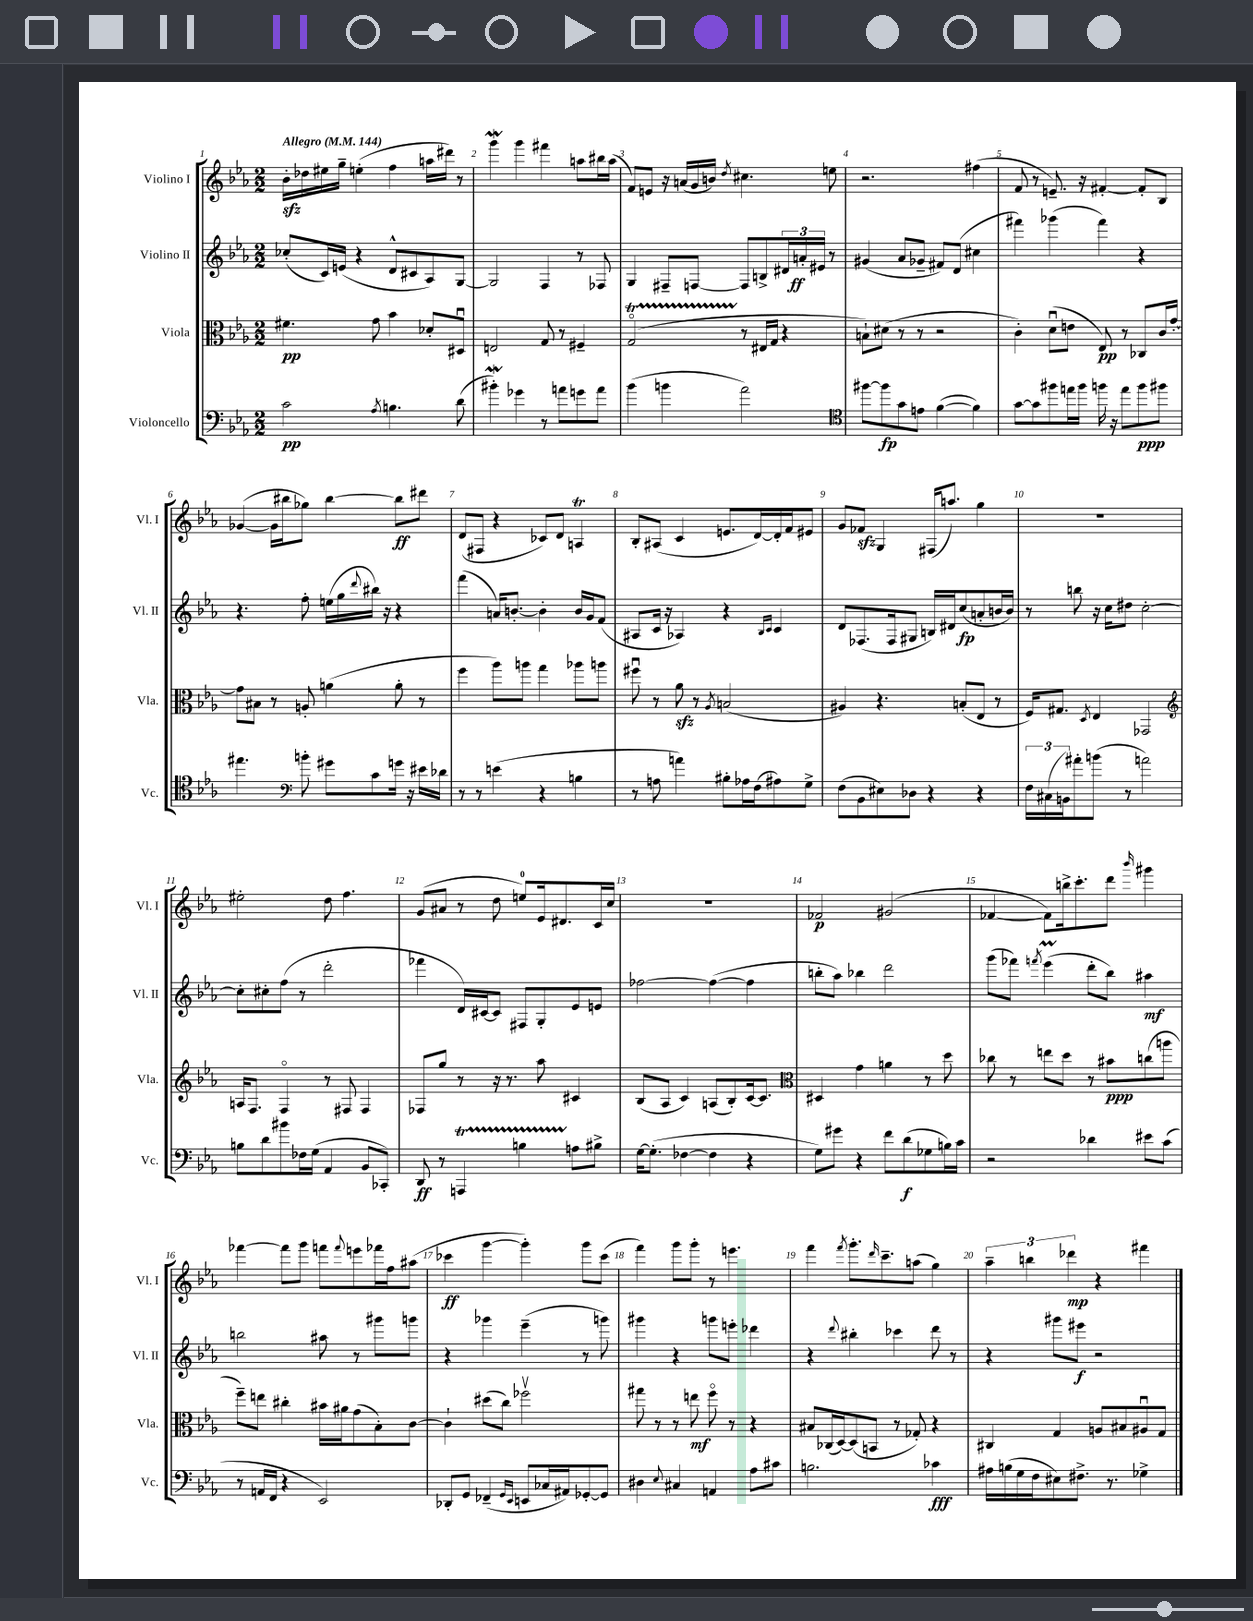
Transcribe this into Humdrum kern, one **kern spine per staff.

**kern	**kern	**kern	**kern
*staff4	*staff3	*staff2	*staff1
*clefF4	*clefC3	*clefG2	*clefG2
*k[b-e-a-]	*k[b-e-a-]	*k[b-e-a-]	*k[b-e-a-]
*M2/2	*M2/2	*M2/2	*M2/2
*MM144	*MM144	*MM144	*MM144
2c	4.f#	(8cc-'	16b-'
.	.	.	16dd-
.	.	16c)	16ee#
.	.	(16e	16gg~
.	.	4r	(4ee'
.	8g	.	.
8qA-	.	.	.
4.B	4b-	8d^^	4ff
.	.	8c#	.
.	8d-'	8A-)	16aa
.	.	.	16ddd#)
(8d	8D#u	[8G	8r
=	=	=	=
4b#')	2E	2G]	4ggg
4g-	.	.	4ggg
8r	8G	4F	4fff#
8a	8r	.	.
8g	4F#~	8r	8aa
8a	.	8F-	16bb#
.	.	.	(16aa
=	=	=	=
(4b-	(2Go	4G	8f)
.	.	.	8e
4b	.	8F#~	16r
.	.	.	(16a
.	.	[8F	16g
.	.	.	16b)
.	.	.	8qdd
2a-)	8r	8F]	4.cc#
.	16E#	8B^	.
.	16G	.	.
.	4r	24d#	.
.	.	24a'	.
.	.	24e#	.
.	.	8r	8ee
=	=	=	=
*clefC4	*	*	*
[8ff#	8B`)	(4g#	2.r
8ff#]	(8d#	.	.
8g	8r	8a-	.
8e	8r	8g-~	.
([4f	2r	8f#)	.
.	.	(8d	.
4f])	.	4cc#	(4ff#
=	=	=	=
[8g	4c')	4fff#)	8f
8g]	.	.	8r
8ff#	(8du	(4ggg-	8.e~)
16ee	8e	.	.
16ff#	.	.	16r
16ff	8E-)	4fff#)	[4f#'
16r	.	.	.
8ee	8r	.	.
8ff	8C-	4r	8f#']
8ff#	16c	.	8B-
.	[16g'	.	.
=	=	=	=
4.ee#	8g]	4.r	([4g-
.	8B#	.	.
.	8r	.	16g-]
.	.	.	16bb#
*clefF4	*	*	*
8b'	8A'	8ff'	8gg-)
8g#	(4a	(16ee	[4bb#
.	.	16gg	.
.	.	8qqddd	.
8c	.	16bb#)	.
.	.	16r	.
16g	8a'	4r	8bb#]
16r	.	.	.
16e#	8r	.	8ddd#
16d-	.	.	.
=	=	=	=
8r	4ff	(4fff	(8d
8r	.	.	8F#
(4e	8aa-)	16a)	4r
.	.	[8.b'	.
.	8aa	.	.
4r	4gg	4b']	8c-)
.	.	.	8d
4B	8aa-	16b	4A
.	.	16g	.
.	8aa	(8f	.
=	=	=	=
8r	8ff#u	8A#	8B-'
8A	8r	16c	(8A#
.	.	16r	.
4a)	8a-	4A-)	4c
.	8r	.	.
.	8qA-	.	.
8B#'	(2B	4r	8.e
16A-	.	.	.
(16F	.	.	[16d)
.	.	16qqB-	.
.	.	16qqc	.
8A#)	.	4c	16d']
.	.	.	16f
8G^	.	.	8e#
=	=	=	=
(8F	4A#)	8d	8g
8BB-	.	(8.F-	8f-
8E#)	4.r	.	4G
.	.	16F-	.
8D-	.	8G#	.
4r	.	16B)	(16F#
.	.	16d#	8.aa)
.	(8B'	(8cc	.
4r	8E-	8a'	4gg
.	8r	16b	.
.	.	16b)	.
=	=	=	=
24F	16F)	8r	1r
(24C#	.	.	.
.	8.G#	.	.
24BB)	.	.	.
8a#'	.	8bb	.
.	8qD	.	.
(8b	4E-	16r	.
.	.	16cc	.
8r	.	8dd#	.
2a)	2GG-	[2cc'	.
=	=	=	=
*	*clefG2	*	*
8B	16A	8cc']	2ee#'
.	8.F	.	.
8d	.	8cc#'	.
8b#	4Fo	(8ff	.
16F-	.	8r	.
(16G	.	.	.
4AA-	8r	2ddd'	8dd
.	8F#	.	4.ff
8BB-	4F#	.	.
8CC-')	.	.	.
=	=	=	=
8DD	8F-	4fff-	(8g
8r	8gg	.	8a#
4AAA	8r	16d)	8r
.	.	[16c#	.
.	16r	8c#]	8dd
.	8.r	.	.
4B	.	8F#	8ee)
.	8aa-	8G'	16e-
.	.	.	8.d#
8A	4c#	8e-	.
8B#^	.	8e	16c
.	.	.	16cc
=	=	=	=
[16G	(8B-	[2ff-	1r
(8.G']	.	.	.
.	8A-	.	.
[4F-	4c)	.	.
4F-]	(8A	(4ff-_	.
.	8B-')	.	.
4r	[16c	4ff-]	.
.	8.c]	.	.
=	=	=	=
*	*clefC3	*	*
8G)	4D#	8bb'	2f-
8g#	.	8aa-)	.
4r	4g	4bb-	.
8f	4a	2ddd	(2g#
(8d	.	.	.
8G-	8r	.	.
16B)	8dd	.	.
16c	.	.	.
=	=	=	=
2r	8cc-	(8ggg	[4f-
.	8r	8fff-)	.
.	.	8qfff	.
.	8ee	(4eee-	8f-])
.	8dd	.	16bb^
.	.	.	8.ccc'
4d-	8r	8ddd'	.
.	8b#	8bb-)	8ddd
.	.	.	16qqbbb-
8e#	(8cc	4aa#	4ggg#
(8c	8aa	.	.
=	=	=	=
8r	8ff~)	2bb	[4fff-
16AA	8ee	.	.
16FF	.	.	.
4r	4cc#'	.	8fff-]
.	.	.	8ggg
2EE-)	16b#	8aa#	8fff
.	16a#	.	.
.	.	.	8qqfff
.	(8g	8r	8eee
.	8B-')	8ggg#	16fff-
.	.	.	16ff
.	[8c	8ggg	(8aa#
=	=	=	=
8DD-'	4c`]	4r	4ccc-
8GG	.	.	.
(4FF-~	(8dd#	4ggg-	[4ggg
.	8cc)	.	.
16qqGG	.	.	.
16qqEE-	.	.	.
8EE	2ff-v	(4eee-~	4ggg'])
16C-	.	.	.
16AA#)	.	.	.
[8GG-'	.	8r	8ggg
8GG-]	.	8ggg)	(8ccc-
=	=	=	=
4D#	8gg#	4ggg#	4fff)
.	8r	.	.
8qqE-	.	.	.
4C#	8r	4r	8ggg
.	8ee	.	8ggg'
4AA	8ffo	8ggg	8r
.	8r	8eee'	4.eee
8A-	4r	4ddd-	.
8c#	.	.	.
=	=	=	=
2.B	8B#	4r	4fff
.	(16C-	.	.
.	[16D)	.	.
.	.	8qqddd	8qfff
.	(8D]	4bb#'	8.ggg'
.	8BB	.	.
.	.	.	16qqddd
.	.	.	8.ccc~
.	8r	4ccc-	.
.	8G-')	.	(8aa
4c-	4r	8ddd	4gg)
.	.	8r	.
=	=	=	=
16A#	4C#	4r	6aa-~
(16B	.	.	.
16G	.	.	.
.	.	.	6bb
16F	.	.	.
8E#)	4G	8ggg#	.
.	.	.	6ddd-
8.F#^	.	8eee#	.
.	8A	2r	4r
8.r	.	.	.
.	8B#	.	.
4G-^	8A#u	.	4fff#
.	8G	.	.
==	==	==	==
*-	*-	*-	*-
